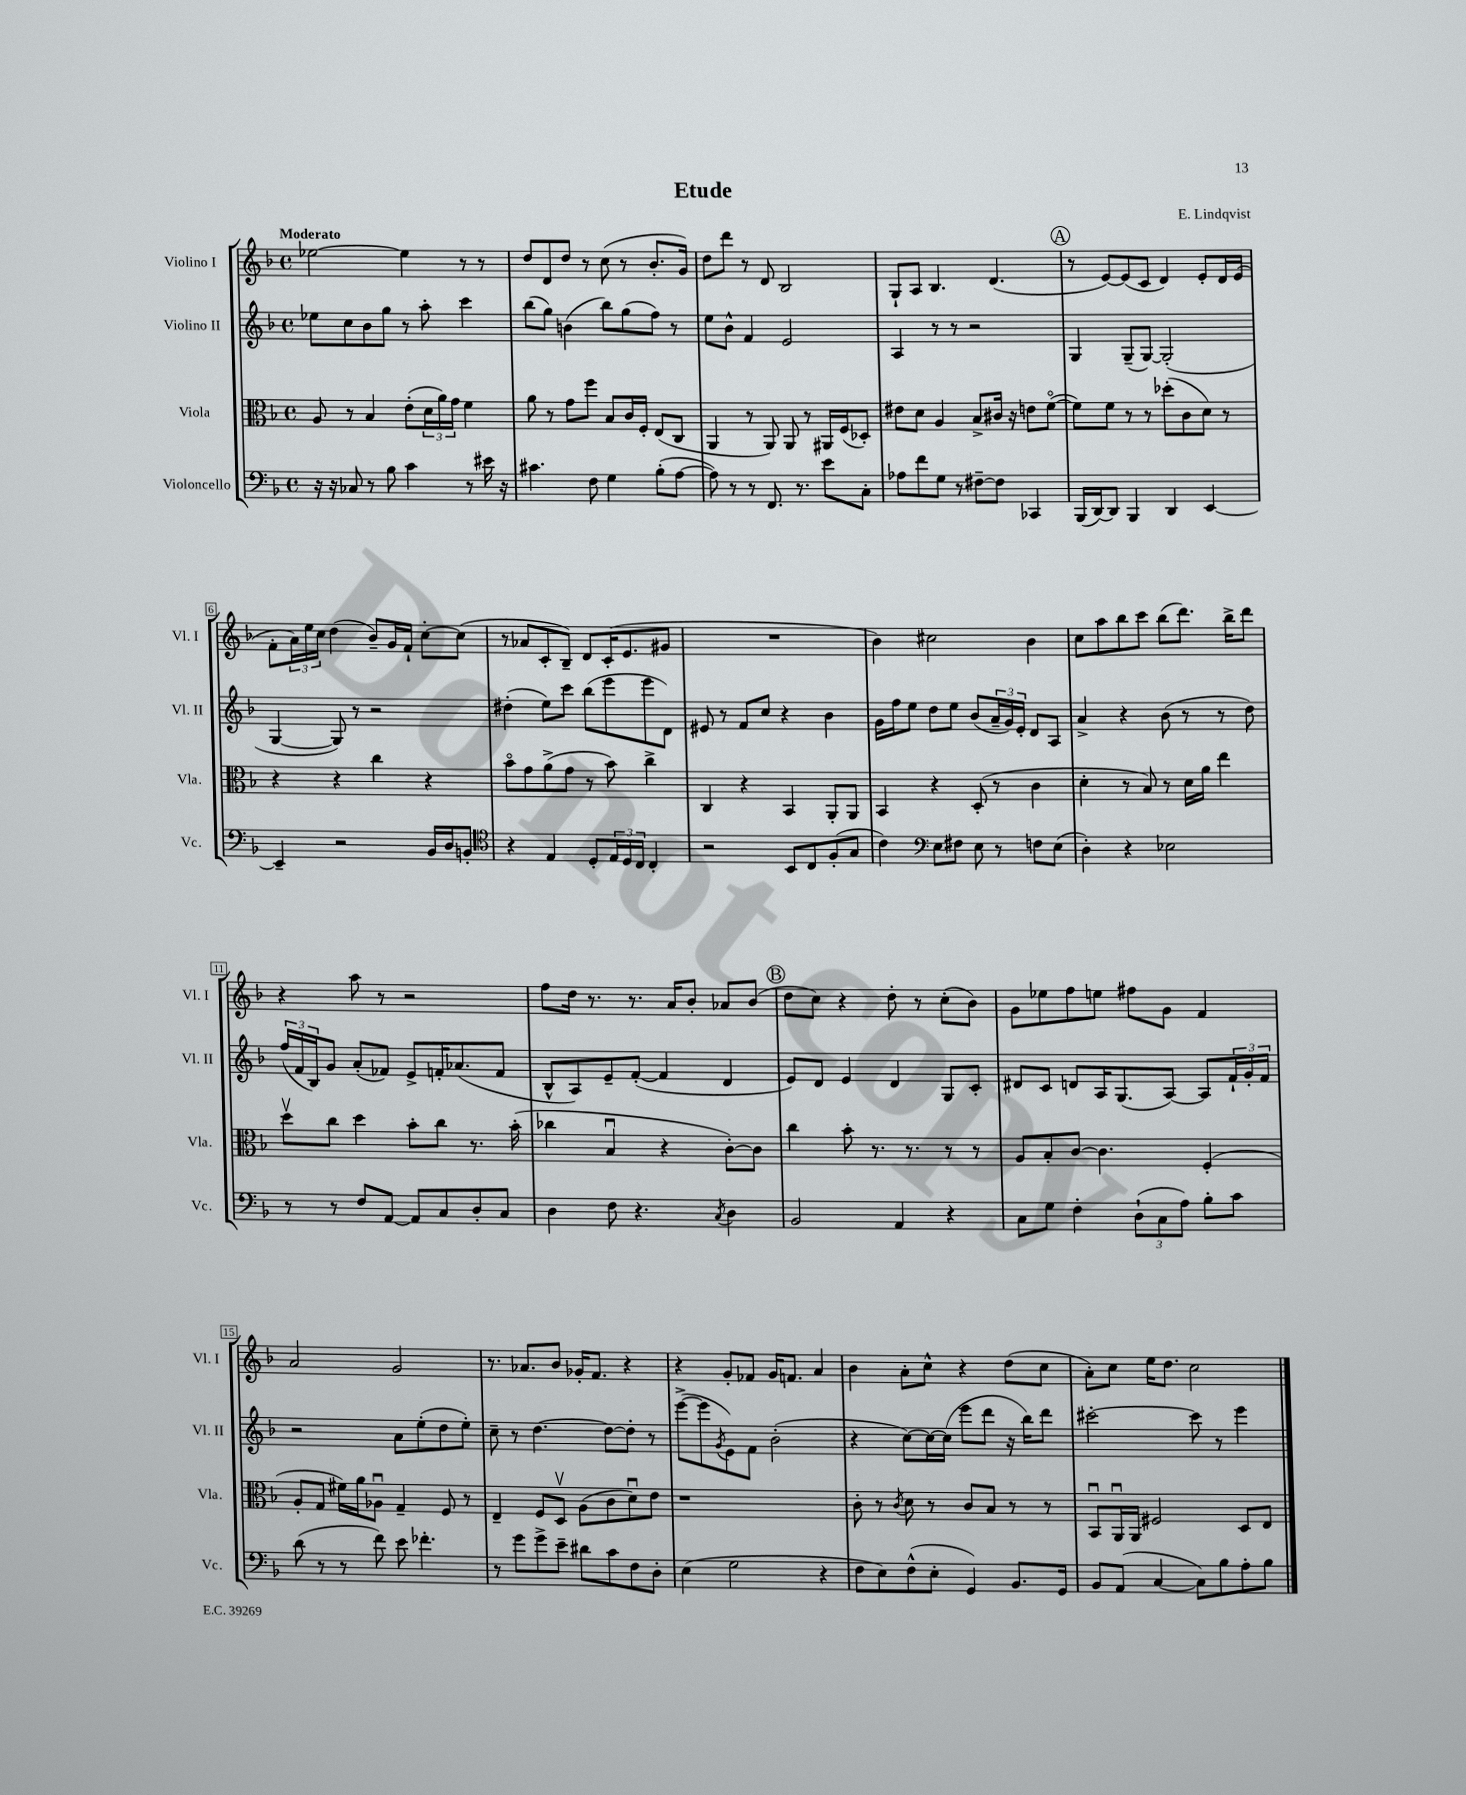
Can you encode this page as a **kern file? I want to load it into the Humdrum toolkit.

**kern	**kern	**kern	**kern
*staff4	*staff3	*staff2	*staff1
*clefF4	*clefC3	*clefG2	*clefG2
*k[b-]	*k[b-]	*k[b-]	*k[b-]
*M4/4	*M4/4	*M4/4	*M4/4
*met(c)	*met(c)	*met(c)	*met(c)
16r	8A	8ee-	[2ee-
16r	.	.	.
8C-	8r	8cc	.
8r	4B-	8b-	.
8B-	.	8gg	.
4c	(8e'	8r	4ee-]
.	24d	8aa'	.
.	24a)	.	.
.	24g	.	.
8r	4f	4ccc	8r
16e#	.	.	8r
16r	.	.	.
=	=	=	=
4.c#	8a	(8bb-	8dd
.	8r	8gg)	8d
.	8g	(4b	8dd
8F	8ff	.	8r
4G	8B-	8bb-)	(8cc
.	16c	(8gg	8r
.	16F'	.	.
(8B-'	(8E	8ff)	8.b-'
[8A	8C	8r	.
.	.	.	16g)
=	=	=	=
8A])	4AA	8ee	8dd
8r	.	8b-^^	8ddd
8r	8r	4f	8r
8.FF	8AA)	.	8d
.	8AA	2e	2B-
8.r	.	.	.
.	8r	.	.
8e	16AA#	.	.
.	(16F	.	.
8C'	8D-')	.	.
=	=	=	=
8A-	8e#	4A	8G`
8f	8d	.	8A
8G	4A	8r	4.B-
8r	.	8r	.
[8F#~	8B-^	2r	.
8F#]	16c#	.	(4.d
.	16r	.	.
4CC-	8e	.	.
.	([8fo	.	.
=	=	=	=
(16BBB-	8f])	4G	8r
[16DD)	.	.	.
8DD]	8f	.	[8e)
4BBB-	8r	(8G~	(8e]
.	8r	[8G)	8c
4DD	(8dd-'	(2G']	4d)
.	8c	.	.
[4EE	8d)	.	8e'
.	8r	.	16d
.	.	.	(16e
=	=	=	=
4EE~]	4r	[4G	8f'
.	.	.	24a)
.	.	.	24ee
.	.	.	24cc
2r	4r	8G])	(4dd
.	.	8r	.
.	4cc	2r	8b-~)
.	.	.	16g
.	.	.	16f`
16BB-	4r	.	[8cc'
16D	.	.	.
8BB'	.	.	(8cc]
=	=	=	=
*clefC4	*	*	*
4r	8b-o	(4dd#'	8r
.	8g	.	8a-
4E	(8a^	8ee)	8c'
.	8g	8ccc	8B-~)
8D'	8r	(8bb-	8d
24E	8b-)	8eee	(16c'
24D	.	.	.
.	.	.	8.e
24C	.	.	.
4C'	4cc^	8eee	.
.	.	8d)	8g#
=	=	=	=
2r	4C	8e#	1r
.	.	8r	.
.	4r	8f	.
.	.	8cc	.
8BB-	4BB-	4r	.
8C	.	.	.
(8F'	8AA'	4b-	.
8G	8AA	.	.
=	=	=	=
4c)	4BB-	16g	4b-)
.	.	16ff	.
.	.	8ee	.
*clefF4	*	*	*
8E	4r	8dd	2cc#
8F#	.	8ee	.
8E	(8D'	(8b-	.
8r	8r	24a~	.
.	.	24g)	.
.	.	24e'	.
8F	4c	8d	4b-
(8E	.	8A	.
=	=	=	=
4D')	4d'	4a^	8cc
.	.	.	8aa
4r	8r	4r	8bb-
.	8B-)	.	8ccc
2E-	8r	(8b-	(8bb-
.	16d	8r	8.ddd)
.	16a	.	.
.	4ee	8r	.
.	.	.	16bb-^
.	.	8dd)	8ddd
=	=	=	=
8r	8ddv	(24ff	4r
.	.	24f	.
.	.	24B-)	.
8r	8cc	8g	.
8F	4dd	(8a'	8aa
[8AA	.	8f-)	8r
8AA]	8b-'	8e^	2r
8C	8cc	16f'	.
.	.	(8.a-	.
8D'	8.r	.	.
8C	.	8f	.
.	(16b-'	.	.
=	=	=	=
4D	4cc-	8B-^^	8ff
.	.	8A)	16dd
.	.	.	8.r
8F	4B-u	8e~	.
4.r	.	([8f'	8.r
.	4r	4f]	.
.	.	.	16a
.	.	.	8b-'
8qC	.	.	.
4D	[8c')	4d	8a-
.	8c]	.	(8b-
=	=	=	=
2BB-	4cc	8e)	8dd
.	.	8d	8cc)
.	8b-'	4e	4r
.	8.r	.	.
4AA	.	4d	8dd'
.	8.r	.	.
.	.	.	8r
4r	8r	8G	(8cc'
.	8r	8c'	8b-)
=	=	=	=
8C	8A	8d#	8g
8G	8B-'	8c	8ee-
4F'	[8c	8d	8ff
.	4.c]	16A	8ee
.	.	(8.G	.
(12D`	.	.	8ff#
12C	.	.	.
.	.	[8A)	8g
12A)	.	.	.
8B-'	(4F'	8A]	4f
8c	.	24f`	.
.	.	24g'	.
.	.	24f	.
=	=	=	=
(8d	8A'	2r	2a
8r	8G	.	.
8r	16f#)	.	.
.	16a	.	.
8f)	8A-u	.	.
8e	4G~	8a	2g
4.f-'	.	(8ee'	.
.	8F	8dd	.
.	8r	8ee')	.
=	=	=	=
8r	4E~	8cc~	8.r
8g	.	8r	.
.	.	.	8.a-
8g^	8F	[4.dd	.
8e~	8Dv	.	8b-
8d#	(8A	.	16g-'
.	.	.	8.f
8c	8c	8dd_	.
8F	8du)	8dd']	4r
8D'	8e	8r	.
=	=	=	=
(4E	1r	([8eee^	4r
.	.	8eee]	.
.	.	8qg	.
2G	.	8e)	8g'
.	.	8f	8f-
.	.	(2b-'	16g
.	.	.	8.f
4r	.	.	4a
=	=	=	=
8F	8c'	4r	4b-
8E)	8r	.	.
.	8qc	.	.
(8F^^	8d	[8cc)	8a'
8E'	8r	16cc_	8cc^^
.	.	(16cc]	.
4GG)	8c	8eee	4r
.	8B-	8ddd	.
8.BB-	8r	16r	(8dd
.	.	16bb-)	.
.	8r	8ddd	8cc
16GG	.	.	.
=	=	=	=
8BB-	8BB-u	[2ccc#'	8a')
(8AA	16AAu	.	8cc
.	16AA	.	.
[4C	2F#	.	16ee
.	.	.	8.dd
8C])	.	8ccc#]	2cc
8B-	.	8r	.
8A'	8D	4eee	.
8B-	8E	.	.
==	==	==	==
*-	*-	*-	*-
